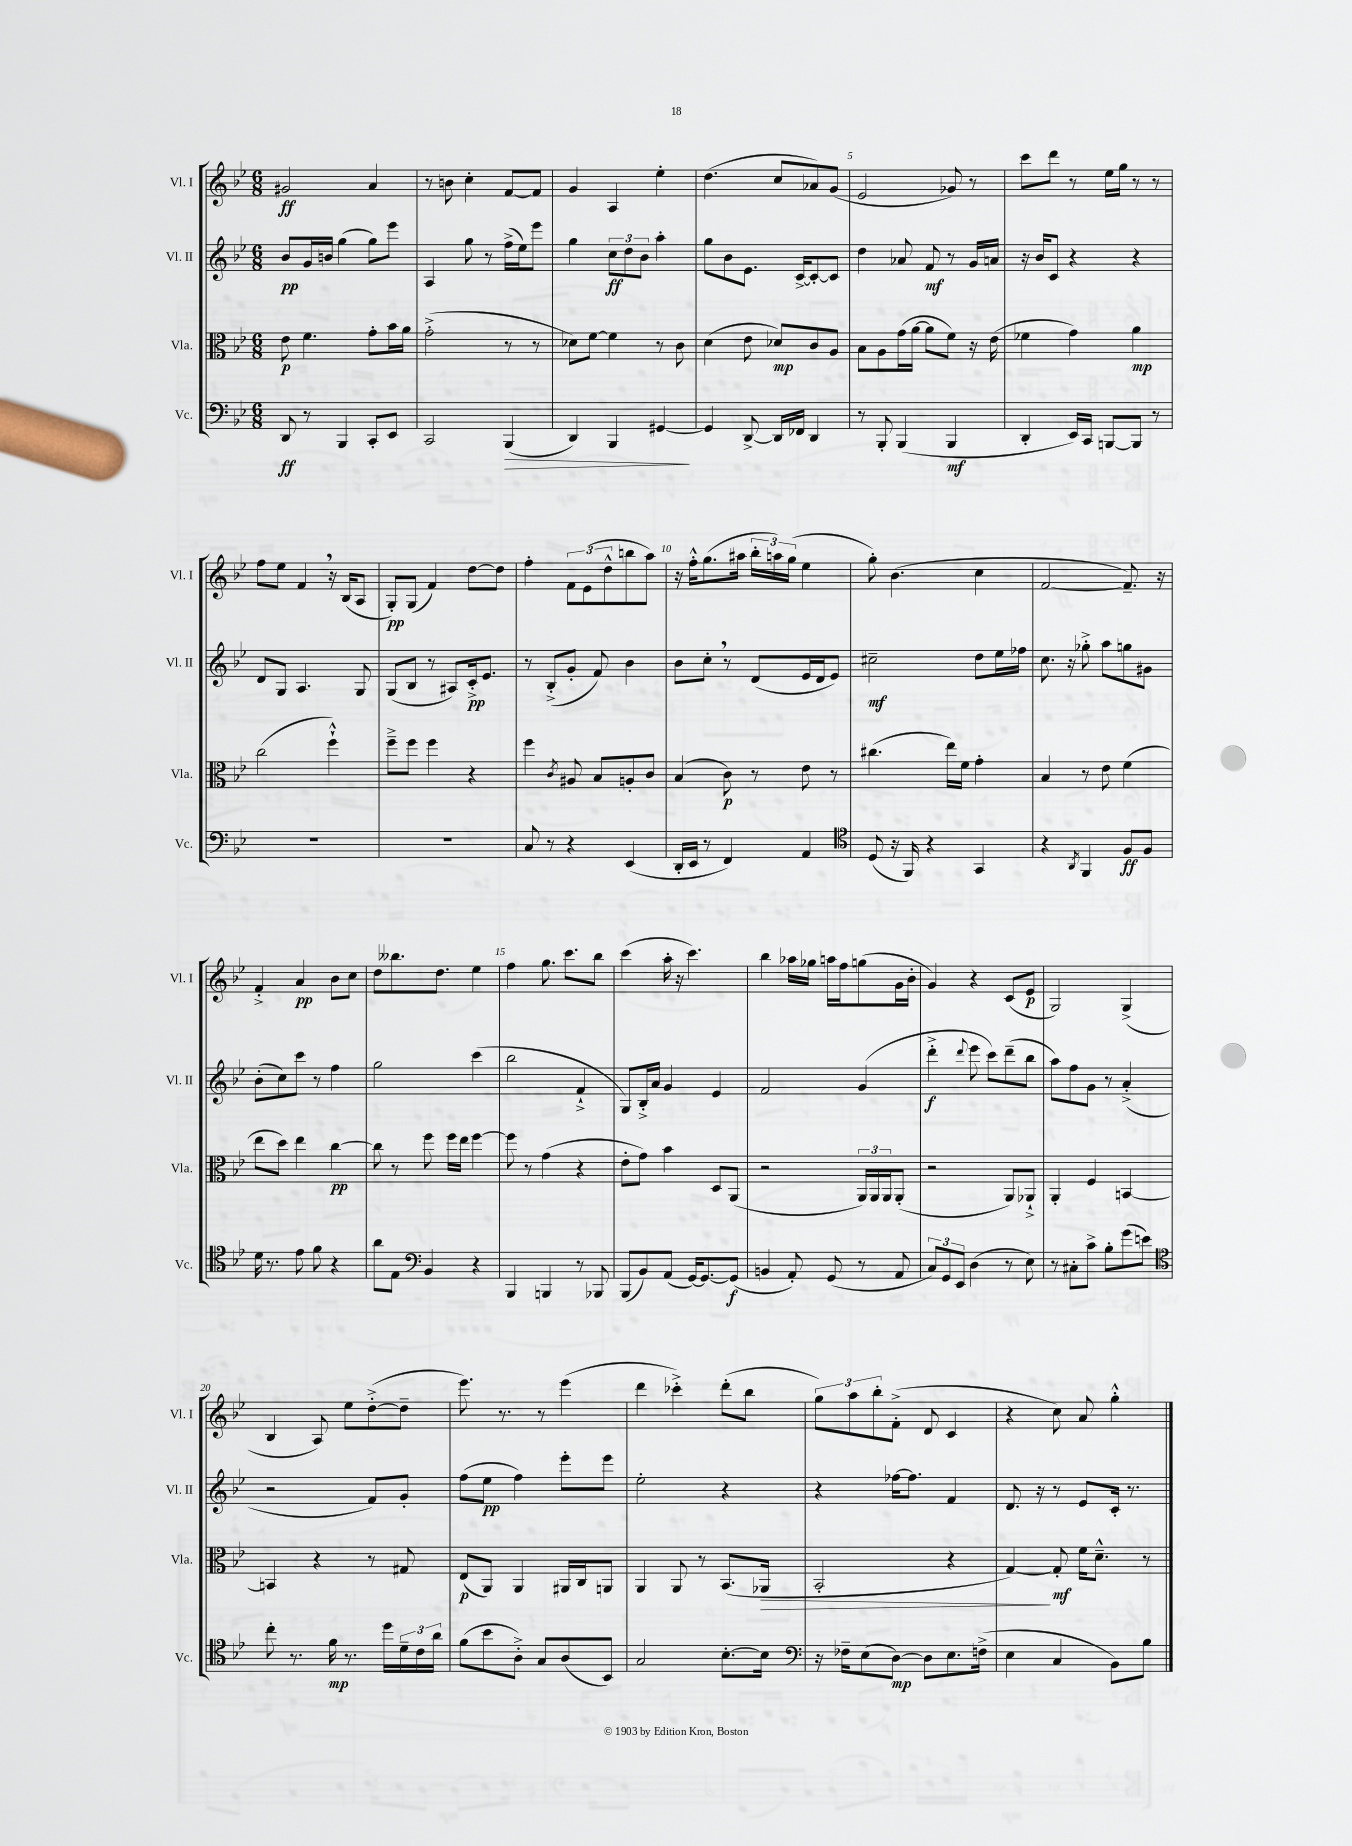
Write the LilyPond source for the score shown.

<<
\new StaffGroup <<
\new Staff = "s0" \with { instrumentName = "Vl. I" shortInstrumentName = "Vl. I" } {
    \clef treble \key bes \major \numericTimeSignature \time 6/8
    gis'2\ff a'4 |
    r8 b'8 c''4-. f'8~ f'8 |
    g'4 a4 ees''4-. |
    d''4.( c''8 aes'8) g'8( |
    ees'2 ges'8) r8 |
    c'''8 d'''8 r8 ees''16 g''16 r8 r8 |
    f''8 ees''8 f'4 \breathe r16 bes16( a8 |
    g8-.\pp) g8( f'4) d''8~ d''8 |
    f''4-. \tuplet 3/2 { f'8 ees'8( d''8-^ } b''8 a''8) |
    r16 f''16-.-^ g''8.( ais''16 \tuplet 3/2 { bes''16-. a''16) g''16( } ees''4 |
    g''8-.) bes'4.( c''4 |
    f'2~ f'8.--) r16 |
    f'4-.-> a'4\pp bes'8 c''8 |
    d''8 beses''8. d''8. ees''4 |
    f''4 g''8. c'''8. bes''8 |
    c'''4( a''16-. r16 c'''4.) |
    bes''4 aes''16 ges''16 a''16 f''16 g''8( g'16 bes'16-. |
    g'4) r4 c'8( ees'8\p |
    g2) g4->( |
    bes4 a8) ees''8 d''8~-.->( d''8-- |
    ees'''8.) r8. r8 ees'''4( |
    d'''4 ces'''4-.->) d'''8-.( bes''8 |
    \tuplet 3/2 { g''8) a''8 bes''8-. } f'8-.->( d'8 c'4 |
    r4 c''8) a'8 g''4-.-^ \bar "|." |
}
\new Staff = "s1" \with { instrumentName = "Vl. II" shortInstrumentName = "Vl. II" } {
    \clef treble \key bes \major \numericTimeSignature \time 6/8
    bes'8\pp g'16 b'16 g''4( g''8) ees'''8 |
    a4 g''8 r8 f''16->( ees''16) ees'''8 |
    g''4 \tuplet 3/2 { c''8\ff d''8 bes'8 } a''4-. |
    g''8 bes'8 ees'8. c'16~-> c'8~-. c'8 |
    d''4 aes'8 f'8\mf r8 g'16 a'16 |
    r16 bes'16 c'8 r4 r4 |
    d'8 g8 a4. g8 |
    g8( bes8 r8 ais8) c'16-.->\pp ees'8. |
    r8 bes8-.->( g'8-. f'8) bes'4 |
    bes'8 c''8-. \breathe r8 d'8( ees'16 d'16 ees'8) |
    cis''2--\mf d''8 ees''16 fes''16 |
    c''8. r16 ges''8-.-> a''8 g''8 gis'8 |
    bes'8-.( c''8) c'''8 r8 f''4 |
    g''2 c'''4( |
    bes''2 f'4-!-> |
    g8) bes16-.-> a'16 g'4 ees'4 |
    f'2 g'4( |
    d'''4-.->\f \appoggiatura { d'''8 } ees'''8 c'''8) d'''8--( bes''8 |
    a''8) f''8 g'8 r8 a'4-.->( |
    r2 f'8) g'8-. |
    f''8( ees''8\pp f''4) ees'''8-. ees'''8 |
    ees''2-. r4 |
    r4 fes''16~ fes''8. f'4 |
    d'8. r16 r8 ees'8 c'16-. r8. \bar "|." |
}
\new Staff = "s2" \with { instrumentName = "Vla." shortInstrumentName = "Vla." } {
    \clef alto \key bes \major \numericTimeSignature \time 6/8
    ees'8\p f'4. g'8-. bes'16 a'16 |
    g'2-.->( r8 r8 |
    des'8) f'8~ f'4 r8 c'8 |
    d'4( ees'8 des'8\mp) c'8 a8 |
    bes8 a8 g'16( a'16~ a'8 f'8) r16 ees'16( |
    fes'4 g'4) a'4\mp |
    c''2( f''4-!-^) |
    f''8---> f''8 f''4 r4 |
    f''4 \acciaccatura { c'8 } ais8 bes8 a8-. c'8 |
    bes4( c'8\p) r8 ees'8 r8 |
    cis''4.( ees''16) f'16 g'4-. |
    bes4 r8 ees'8 f'4( |
    ees''8 d''8) ees''4 c''4~\pp |
    c''8 r8 f''8 f''16 ees''16 f''4~ |
    f''8 r8 g'4( r4 |
    ees'8-. g'8) bes'4 d8 a,8( |
    r2 \tuplet 3/2 { a,16) a,16 a,16 } a,8-.( |
    r2 a,8) aes,8-!-> |
    a,4-. f4 b,4~ |
    b,4 r4 r8 gis8 |
    ees8\p( a,8) a,4 ais,16 c16 a,8 |
    a,4 a,8 r8 bes,8.( aes,16\> |
    bes,2-. r4 |
    g4~\!) g8-.\mf f'16 d'8.---^ r8 \bar "|." |
}
\new Staff = "s3" \with { instrumentName = "Vc." shortInstrumentName = "Vc." } {
    \clef bass \key bes \major \numericTimeSignature \time 6/8
    d,8\ff r8 bes,,4 c,8-. ees,8 |
    c,2 bes,,4\>( |
    d,4) bes,,4 gis,4~\! |
    gis,4 d,8~-> d,16 fes,16 d,4 |
    r8 bes,,8-. bes,,4( bes,,4\mf |
    d,4-. ees,16) c,16 b,,8~ b,,8 r8 |
    R2. |
    R2. |
    c8 r8 r4 ees,4( |
    d,16-. ees,16 r8 f,4) a,4 |
    \clef tenor d8( r16 f,16) r4 g,4 |
    r4 \acciaccatura { a,8 } f,4 f8\ff f8 |
    d'16 r8. ees'8 f'8 r4 |
    a'8 ees8 \clef bass bes,4 r4 |
    bes,,4 b,,4 r8 bes,,8 |
    bes,,8( bes,8) a,8( g,16~) g,8.~ g,8\f( |
    b,4 a,8-.) g,8( r8 a,8 |
    \tuplet 3/2 { c8) g,8 ees,8 } d4( r8 ees8) |
    r8 cis8-. c'8-> bes8-. g'8( e'8) |
    \clef tenor c''8-. r8. f'16\mp r8. d''16 \tuplet 3/2 { d'16-- c'16 a'16 } |
    f'8( bes'8 a8-.->) g8 a8( bes,8) |
    g2 bes8.~-. bes16 |
    \clef bass r16 fes16-- ees8( d8~\mp) d8 ees8. f16->( |
    ees4 c4 bes,8) bes8 \bar "|." |
}
>>
>>
\layout { \context { \Score \override BarNumber.break-visibility = ##(#f #t #t) barNumberVisibility = #(every-nth-bar-number-visible 5) } }
